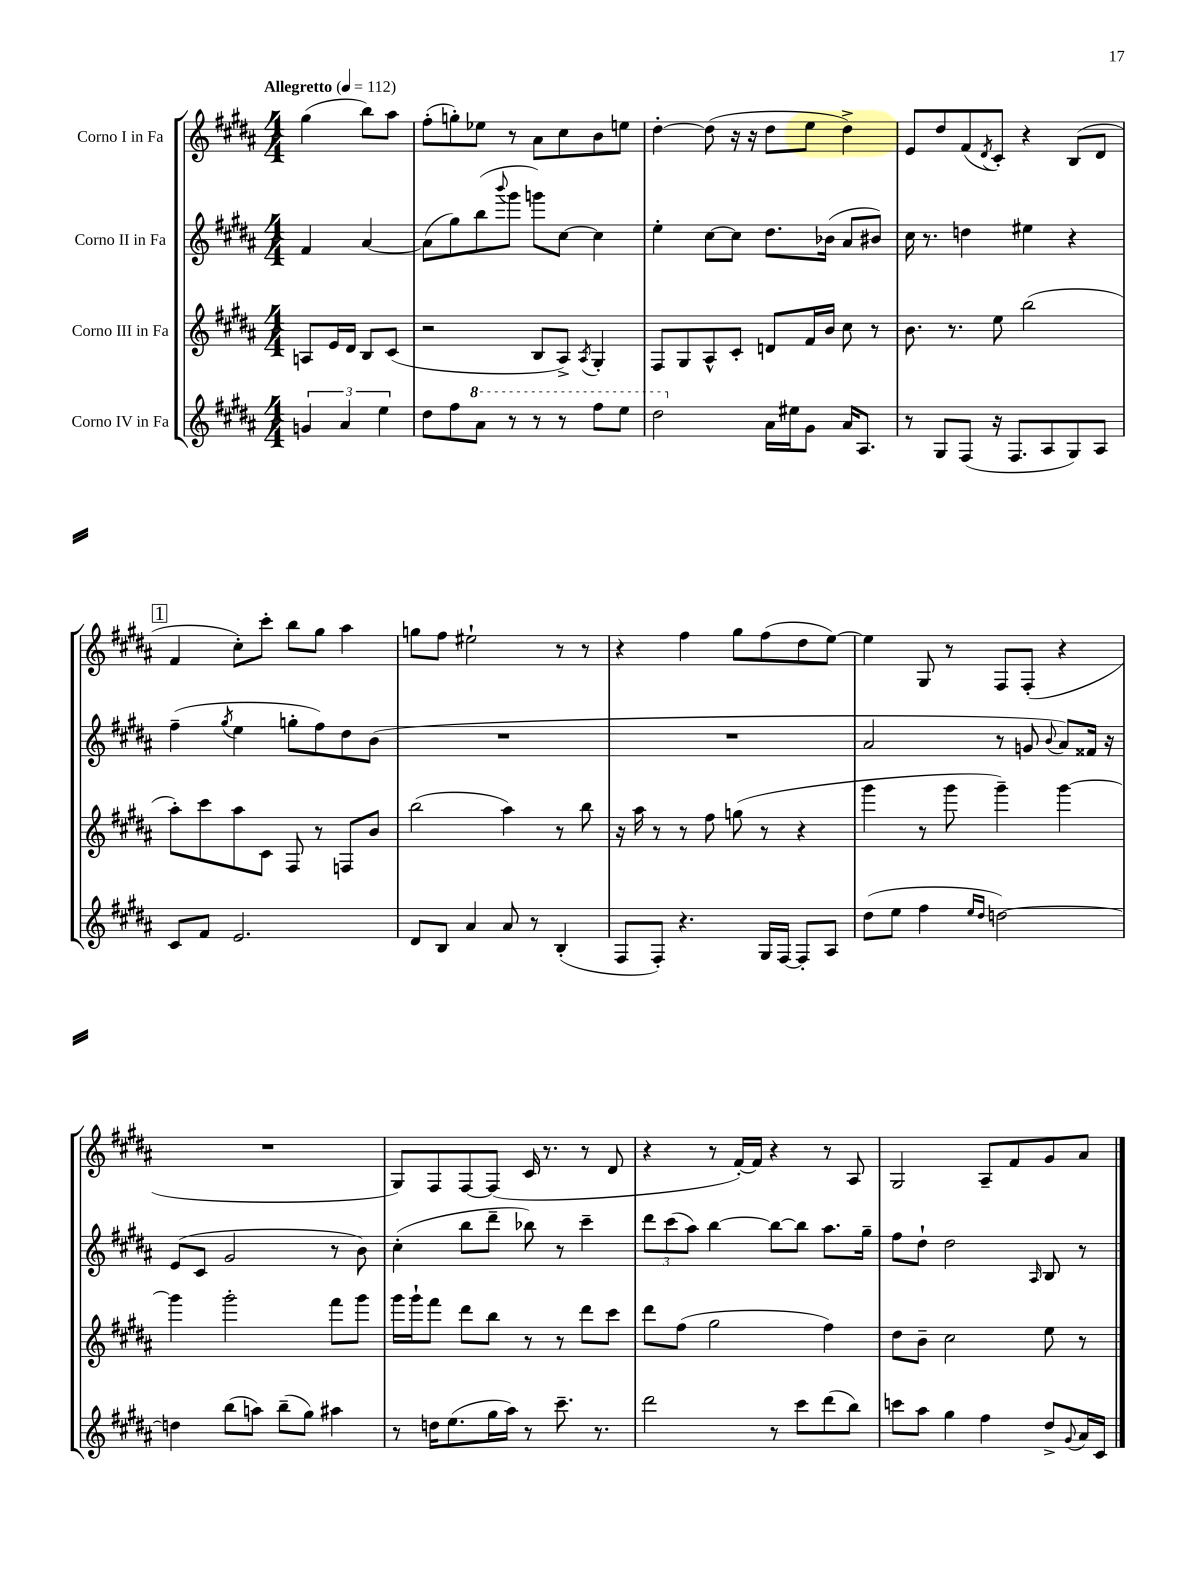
<<
\new StaffGroup <<
\new Staff = "s0" \with { instrumentName = "Corno I in Fa" } {
    \clef treble \key b \major \numericTimeSignature \time 4/4 \partial 2 \tempo "Allegretto" 4 = 112
    gis''4( b''8) ais''8 |
    fis''8-.( g''8-.) ees''8 r8 ais'8 cis''8 b'8 e''8 |
    dis''4~-. dis''8( r16 r16 dis''8 e''8 dis''4->) |
    e'8 dis''8 fis'8( \acciaccatura { dis'8 } cis'8-.) r4 b8( dis'8 |
    \mark \markup { \box "1" } fis'4 cis''8-.) cis'''8-. b''8 gis''8 ais''4 |
    g''8 fis''8 eis''2-! r8 r8 |
    r4 fis''4 gis''8 fis''8( dis''8 e''8~) |
    e''4 gis8 r8 fis8 fis8-.( r4 |
    R1 |
    gis8) fis8 fis8~ fis8( cis'16 r8. r8 dis'8 |
    r4 r8 fis'16~-.) fis'16 r4 r8 ais8 |
    gis2 ais8-- fis'8 gis'8 ais'8 \bar "|." |
}
\new Staff = "s1" \with { instrumentName = "Corno II in Fa" } {
    \clef treble \key b \major \numericTimeSignature \time 4/4 \partial 2
    fis'4 ais'4~ |
    ais'8( gis''8) b''8( \appoggiatura { b'''8 } gis'''8 g'''8) cis''8~ cis''4 |
    e''4-. cis''8~ cis''8 dis''8. bes'16( ais'8 bis'8) |
    cis''16 r8. d''4 eis''4 r4 |
    \mark \markup { \box "1" } fis''4--( \acciaccatura { gis''8 } e''4 g''8-. fis''8) dis''8 b'8( |
    R1 |
    R1 |
    ais'2 r8 g'8 \appoggiatura { b'8 } ais'8) fisis'16 r16 |
    e'8( cis'8 gis'2 r8 b'8) |
    cis''4-.( b''8 dis'''8-- bes''8) r8 cis'''4-- |
    \tuplet 3/2 { dis'''8 cis'''8( ais''8) } b''4~ b''8~ b''8 ais''8. gis''16-- |
    fis''8 dis''8-! dis''2 \grace { ais16 } b8 r8 \bar "|." |
}
\new Staff = "s2" \with { instrumentName = "Corno III in Fa" } {
    \clef treble \key b \major \numericTimeSignature \time 4/4 \partial 2
    a8 e'16 dis'16 b8 cis'8( |
    r2 b8 ais8->) \acciaccatura { ais8 } gis4-. |
    fis8 gis8 ais8-^ cis'8-. d'8 fis'16 b'16 cis''8 r8 |
    b'8. r8. e''8 b''2( |
    \mark \markup { \box "1" } ais''8-.) cis'''8 ais''8 cis'8 fis8 r8 f8 b'8 |
    b''2( ais''4) r8 b''8 |
    r16 ais''16 r8 r8 fis''8 g''8( r8 r4 |
    gis'''4 r8 gis'''8 gis'''4--) gis'''4~ |
    gis'''4 gis'''2-. fis'''8 gis'''8 |
    gis'''16 gis'''16-! fis'''8 dis'''8 b''8 r8 r8 dis'''8 cis'''8 |
    dis'''8 fis''8( gis''2 fis''4) |
    dis''8 b'8-- cis''2 e''8 r8 \bar "|." |
}
\new Staff = "s3" \with { instrumentName = "Corno IV in Fa" } {
    \clef treble \key b \major \numericTimeSignature \time 4/4 \partial 2
    \tuplet 3/2 { g'4 ais'4 e''4 } |
    dis''8 fis''8 \ottava #1 ais''8 r8 r8 r8 fis'''8 e'''8 |
    dis'''2 \ottava #0 ais'16 eis''16 gis'8 ais'16 ais8. |
    r8 gis8 fis8( r16 fis8. ais8 gis8) ais8 |
    \mark \markup { \box "1" } cis'8 fis'8 e'2. |
    dis'8 b8 ais'4 ais'8 r8 b4-.( |
    fis8 fis8-.) r4. gis16 fis16~ fis8-. ais8 |
    dis''8( e''8 fis''4 \grace { e''16 dis''16 } d''2~) |
    d''4 b''8( a''8) b''8--( gis''8) ais''4 |
    r8 d''16 e''8.( gis''16 ais''16) r8 cis'''8.-- r8. |
    dis'''2 r8 cis'''8 dis'''8( b''8) |
    c'''8 ais''8 gis''4 fis''4 dis''8-> \appoggiatura { gis'8 } ais'16 cis'16 \bar "|." |
}
>>
>>
\layout { \context { \Score \remove "Bar_number_engraver" } }
